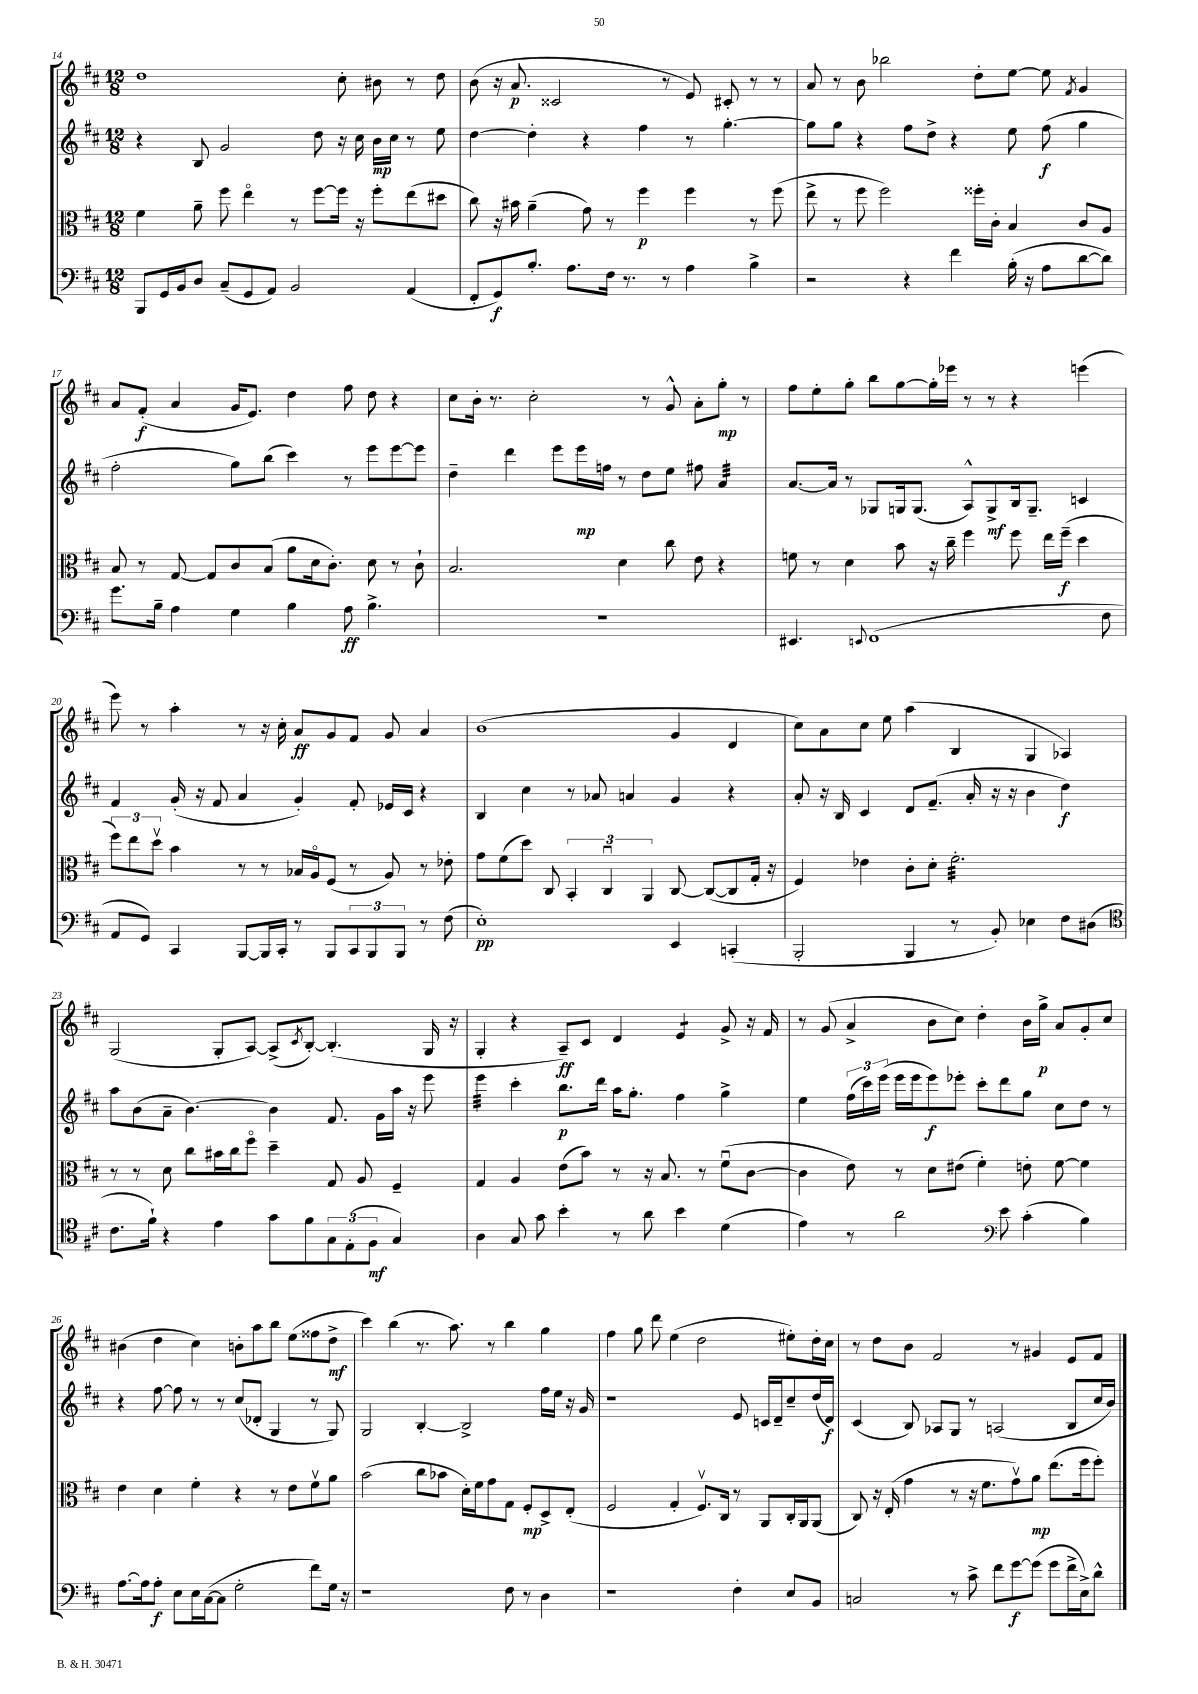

**kern	**kern	**kern	**kern
*staff4	*staff3	*staff2	*staff1
*clefF4	*clefC3	*clefG2	*clefG2
*k[f#c#]	*k[f#c#]	*k[f#c#]	*k[f#c#]
*M12/8	*M12/8	*M12/8	*M12/8
8BBB/L	4f#\	4r	1dd
16GG/L	.	.	.
16BB/J	.	.	.
8D/J	8a~\	8B/	.
(8C#~/L	8ff#\	2g/	.
8GG/	4eeo\	.	.
8AA/J)	.	.	.
2BB/	8r	.	.
.	[8ff#\L	8dd\	.
.	16ff#\]Jk	16r	8cc#'\
.	16r	16cc#\	.
.	8ff#'\L	16b\LL	8b#\
.	.	16cc#\JJ	.
(4AA/	(8ee\	8r	8r
.	8dd#\J	8ee\	8dd\
=	=	=	=
8FF#'/L	8cc#\)	[4dd\	(8b\
8GG/)	16r	.	16r
.	16b#\	.	8.a/
8.B'/J	(4a~\	4dd'\]	.
.	.	.	2c##/
8.A\L	.	.	.
.	8g\)	4r	.
16F#\Jk	8r	.	.
8.r	.	.	.
.	4ff#\	4ff#\	.
8r	.	.	8r
4A\	4ff#\	8r	8e/)
.	.	[4.gg'\	8c#'/
4B^\	8r	.	8r
.	(8ff#\	.	8r
=	=	=	=
2r	8ee^\	8gg\]L	8a/
.	8r	8gg\J	8r
.	8ff#\	4r	8b\
.	2ff#\)	.	2bb-\
4r	.	8ff#\L	.
.	.	8dd^\J	.
4f#\	.	4r	.
.	16ff##'\LL	.	8dd'\L
.	16c#'\JJ	.	.
(16B'\	4B/	8ee\	[8ee\J
16r	.	.	.
8A\L	.	(8ff#\	8ee\]
.	.	.	8qf#/
[8d\	8c#/L	4gg\	4g/
8d\]J)	8A/J	.	.
=	=	=	=
8.g\L	8B/	2ff#'\	8a/L
.	8r	.	(8f#'/J
16B~\Jk	.	.	.
4A\	[8G/	.	4a/
.	8G/]L	.	.
4G\	8c#/	8gg\L)	16g/LK
.	.	.	8.e/J)
.	(8B/J	(8bb\J	.
4B\	8a\L	4ccc#\)	4dd\
.	16d\k	.	.
.	8.c#'\J)	.	.
8A\	.	8r	8ff#\
4.B^\	8d\	8eee\L	8dd\
.	8r	[8eee\	4r
.	8c#`\	8eee\]J	.
=	=	=	=
1.r	2.B/	4dd~\	8cc#\L
.	.	.	16b'\Jk
.	.	.	8.r
.	.	4ddd\	.
.	.	.	2cc#'\
.	.	8eee\L	.
.	.	16eee\L	.
.	.	16ff\JJ	.
.	4d\	8r	.
.	.	8dd\L	8r
.	8cc#\	8ee\J	8g^^/
.	8e\	8ff#\	8a'\L
.	4r	4a/	8gg'\J
.	.	.	8r
=	=	=	=
4.EE#/	8f\	[8.a/L	8ff#\L
.	8r	.	8ee'\
.	.	16a/]Jk	.
.	4d\	8r	8gg'\J
8qqEE/	.	.	.
(1FF#	.	8G-/L	8bb\L
.	8b\	16G/k	[8gg\
.	.	(8.G/J	.
.	16r	.	16gg'\]L
.	16cc#~\	.	16eee-\JJ
.	4ff#\	8A^^/L)	8r
.	.	8G^/	8r
.	8ff#\	16B/k	4r
.	.	8.G~/J	.
.	16ee\LL	.	.
.	(16ff#~\JJ	.	.
.	4dd\	4c/	(4eee\
8F#\	.	.	.
=	=	=	=
8AA/L	12ff#\L)	4f#/	8eee\)
.	12ee\	.	.
8GG/J)	.	.	8r
.	12ddv\J	.	.
4CC#/	4b\	(16g'/	4aa'\
.	.	16r	.
.	.	8f#/	.
[8BBB/L	8r	4a/	8r
16BBB/]L	8r	.	16r
16CC#'/JJ	.	.	16cc#'\
8r	16B-/LL	4g'/)	8a/L
.	16Ao/J	.	.
8BBB/L	(8F#/J	.	8g/
12CC#/	8r	8f#'/	8f#/J
12BBB/	.	.	.
.	8A/)	16e-/LL	8g/
12BBB/J	.	.	.
.	.	16c#/JJ	.
8r	8r	4r	4a/
(8F#\	8e-'\	.	.
=	=	=	=
1E')	8g\L	4B/	(1b
.	(8f#\	.	.
.	8dd\J)	4cc#\	.
.	8C#/	.	.
.	6BB'/	8r	.
.	.	8a-/	.
.	6C#u/	.	.
.	.	4a/	.
.	6AA/	.	.
4EE/	[8C#/	4g/	4g/
.	(8C#/_L	.	.
(4CC'/	8C#/]	4r	4d/
.	16G'/Jk	.	.
.	16r	.	.
=	=	=	=
2BBB'/	4F#/)	8a'/	8cc#\L)
.	.	16r	8a\
.	.	16B/	.
.	4e-\	4c#/	8cc#\J
.	.	.	8ee\
4BBB/	8c#'\L	8d/L	(4aa\
.	8d'\J	(8.f#~/J	.
8r	2.f#'\	.	4B/
.	.	16a'/	.
8BB'/)	.	16r	.
.	.	16r	.
4E-\	.	4b\	4G/
8F#\L	.	4dd\)	4A-/)
(8D#\J	.	.	.
=	=	=	=
*clefC4	*	*	*
8.c#\L	8r	8aa\L	(2G/
.	8r	(8b\	.
16f#`\Jk)	.	.	.
4r	8d\	8a~\J	.
.	8cc#\L	[4.b\)	.
4e\	16b#\L	.	8G'/L
.	16cc#\J	.	.
.	8ff#o\J	.	[8A/J)
8g\L	4dd~\	4b\]	(8A^/]L
.	.	.	8qc#/
8f#\	.	.	[8B'/J)
12G\	8G/	8.f#/	(4.B'/]
(12E'\	.	.	.
.	8A/	.	.
12F#\J	.	.	.
.	.	16g\LL	.
4G/)	4F#~/	16aa\JJ	.
.	.	16r	.
.	.	8eee\	16G/
.	.	.	16r
=	=	=	=
4A\	4G/	4eee\	4G'/
8G/	4A/	4ccc#'\	4r
8g\	.	.	.
4b'\	(8e\L	8.bb\L	8A~/L)
.	8b\J)	.	8c#/J
.	.	16ddd\Jk	.
8r	8r	16aa\LK	4d/
.	.	8.gg'\J	.
8a\	16r	.	.
.	8.B/	.	.
4b\	.	4ff#\	4e/
.	8r	.	.
(4d\	(8f#u\L	4gg^\	8g^/
.	[8c#\J	.	16r
.	.	.	16f#/
=	=	=	=
4e\)	4c#\]	4ee\	8r
.	.	.	(8g/
8r	8e\)	(24ff#\LL	4a^/
.	.	24ccc#\)	.
.	.	(24eee\JJ	.
2a\	8r	16eee\LL	.
.	.	16eee\J	.
.	8d\L	8eee\)	8b\L
.	(8e#\J	8eee-'\J	8cc#\J)
.	4f#'\)	8ccc#'\L	4dd'\
*clefF4	*	*	*
8e\	.	8ddd\	.
(4c#'\	8e'\	8gg\J	16b\LL
.	.	.	16gg^\JJ
.	[8f#\	8cc#\L	8a/L
4B\)	4f#\]	8dd\J	8g'/
.	.	8r	8cc#/J
=	=	=	=
[8.A\L	4e\	4r	(4b#\
16A\]k	.	.	.
8A'\J	4d\	[8ff#\	4dd\
8E\L	.	8ff#\]	.
16E\L	4f#'\	8r	4cc#\)
([16C#\J	.	.	.
8C#\]J	.	8r	.
2G'\	4r	(8cc#/L	8b'\L
.	.	8d-'/J	8aa\
.	8r	4G/	8bb\J
.	8e\L	.	(8ee\L
8f#\L)	8f#v\	8r	8ff##\
16G\Jk	8a\J	8G/)	8dd^\J
16r	.	.	.
=	=	=	=
1r	(2b\	2G/	4ccc#\)
.	.	.	(4bb\
.	8cc#\L	[4B'/	8.r
.	8b-\J	.	.
.	.	.	8.aa\)
.	16d'\LL)	2B^/]	.
.	16f#\J	.	.
.	8g\	.	8r
8F#\	8G\J	.	4bb\
8r	8F#'/L	.	.
4D\	8D^/	16ff#\LL	4gg\
.	.	16ee\JJ	.
.	(8E'/J	16r	.
.	.	16g/	.
=	=	=	=
1r	2F#/	1r	4ff#\
.	.	.	8gg\
.	.	.	8ddd\
.	4G'/	.	(4ee\
.	8.F#v/L)	.	2dd\
.	16C#/Jk	.	.
4F#'\	8r	8e/	.
.	8AA/L	16c/LL	.
.	.	16d~/J	.
8E/L	16C#'/L	8cc#~/	8ee#'\L)
.	16AA/J	.	.
8BB/J	(8AA/J	(16dd/L	16dd'\L
.	.	16d/JJ)	16cc#\JJ
=	=	=	=
2C/	8C#/)	(4c#/	8r
.	16r	.	8dd\L
.	(16E'/	.	.
.	4g\	8B/)	8b\J
.	.	8A-/L	2f#/
8r	8r	8G/J	.
8c#^\	16r	8r	.
.	8.f#\L	.	.
8f#\L	.	(2A/	.
[8g\	8gv\)	.	8r
(8g\]J	8a\J	.	4g#/
8g\L	(8.ee\L	.	.
16f#^\L	.	8B/L	8e/L
16E^\J)	16ff#\k	.	.
8d^^\J	8ff#'\J)	16cc#/L	8f#/J
.	.	16b/JJ)	.
==	==	==	==
*-	*-	*-	*-
